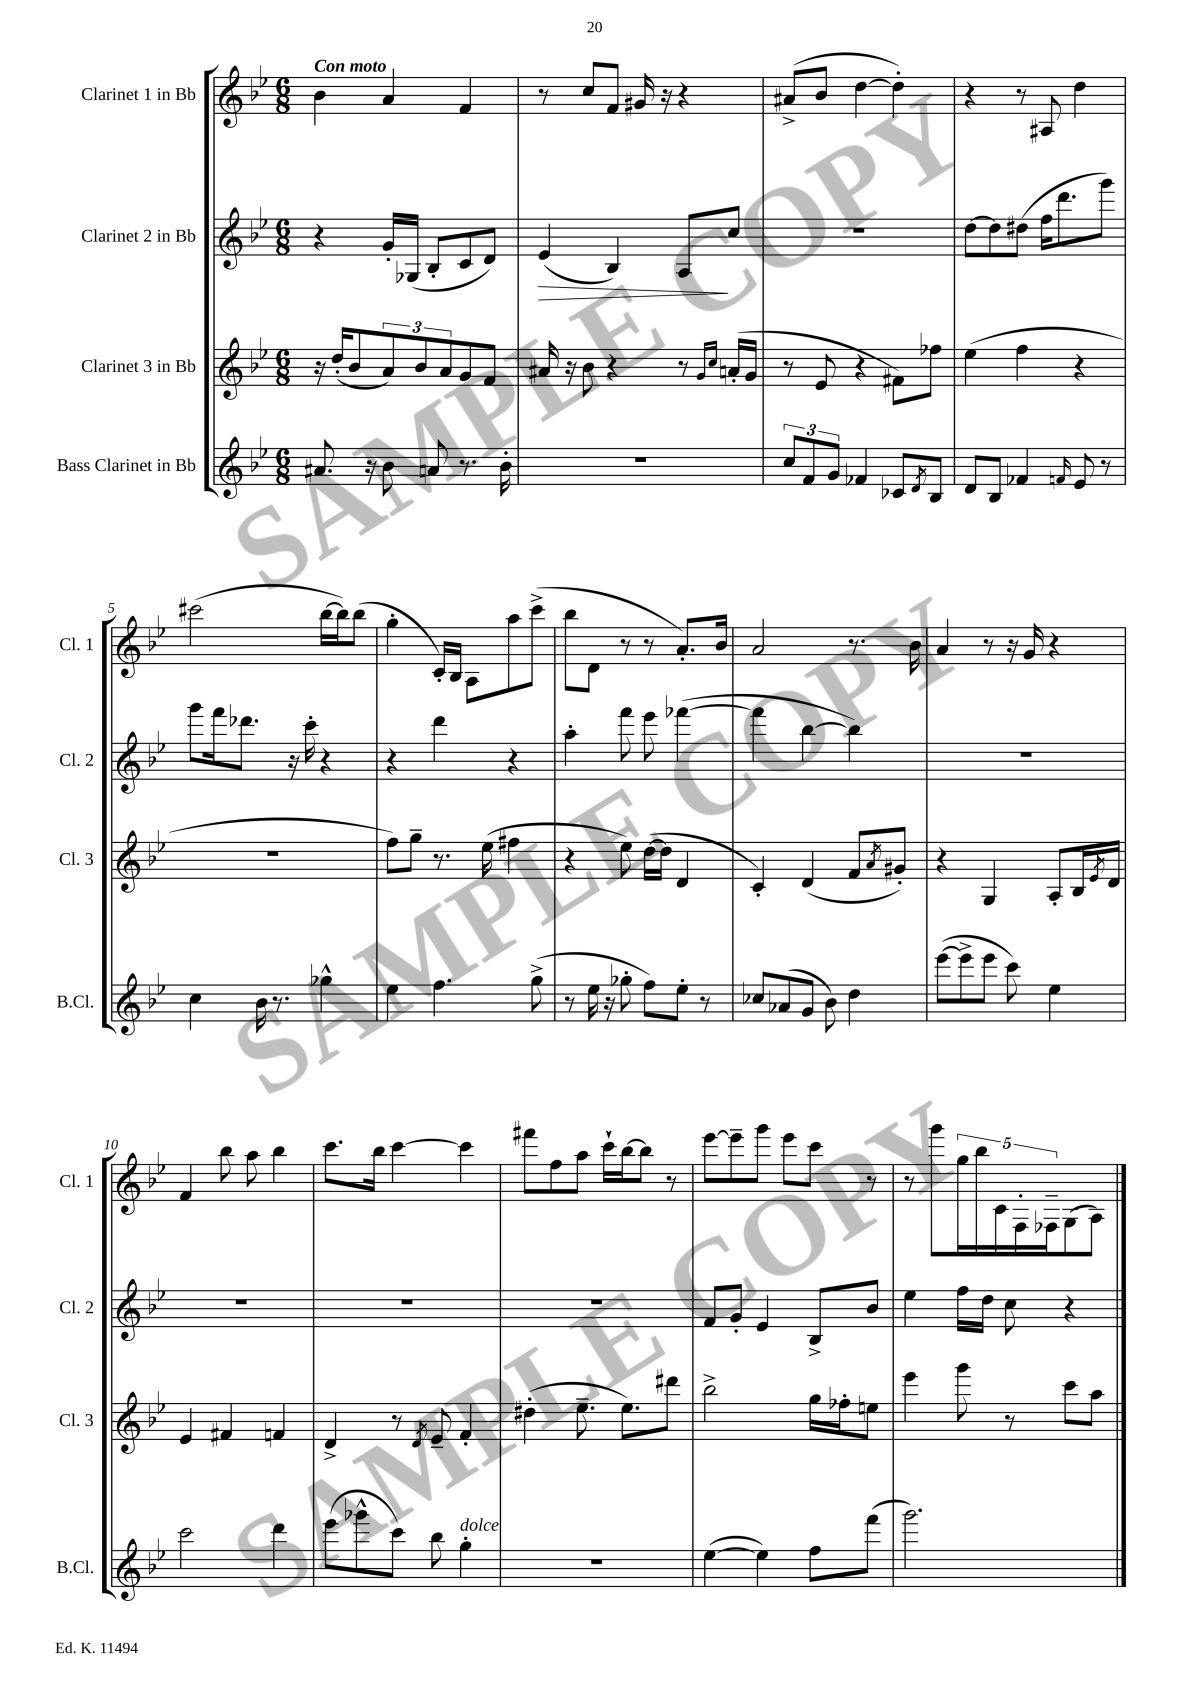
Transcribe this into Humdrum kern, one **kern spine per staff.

**kern	**kern	**kern	**kern
*staff4	*staff3	*staff2	*staff1
*clefG2	*clefG2	*clefG2	*clefG2
*k[b-e-]	*k[b-e-]	*k[b-e-]	*k[b-e-]
*M6/8	*M6/8	*M6/8	*M6/8
8.a#	16r	4r	4b-
.	(16dd'	.	.
.	8b-	.	.
16r	.	.	.
8b-	12a)	16g'	4a
.	.	(16G-	.
.	12b-	.	.
8a	.	8B-'	.
.	12a	.	.
8.r	8g	8c	4f
.	8f	8d)	.
16b-'	.	.	.
=	=	=	=
2.r	16a#	(4e-	8r
.	16r	.	.
.	8b-	.	8cc
.	4r	4B-)	8f
.	.	.	16g#
.	.	.	16r
.	8r	8A	4r
.	16qqg	.	.
.	16qqcc	.	.
.	(16a'	8cc	.
.	16g	.	.
=	=	=	=
12cc	8r	2.r	(8a#^
12f	.	.	.
.	8e-	.	8b-
12g	.	.	.
4f-	4r	.	[4dd
8c-	8f#)	.	4dd'])
8qd	.	.	.
8B-	8ff-	.	.
=	=	=	=
8d	(4ee-	[8dd	4r
8B-	.	8dd]	.
4f-	4ff	(8dd#	8r
.	.	16ff	8A#
.	.	8.ddd	.
16qqf	.	.	.
8e-	4r	.	4dd
8r	.	8ggg)	.
=	=	=	=
4cc	2.r	8ggg	(2ccc#
.	.	16fff	.
.	.	8.ddd-	.
16b-	.	.	.
8.r	.	.	.
.	.	16r	.
.	.	16ccc'	.
4gg-^^	.	4r	[16bb-
.	.	.	16bb-])
.	.	.	(8bb-
=	=	=	=
4ee-	8ff)	4r	4gg'
.	8gg~	.	.
4.ff	8.r	4ddd	16c')
.	.	.	16B-
.	.	.	8A
.	(16ee-	.	.
.	4ff#	4r	8aa
(8gg^	.	.	(8ccc^
=	=	=	=
8r	4r	4aa'	8bb-
16ee-	.	.	8d
16r	.	.	.
8gg-'	8ee-)	8fff	8r
8ff)	([16dd	8eee-	8r
.	16dd]	.	.
8ee-'	4d	([4fff-	8.a')
8r	.	.	.
.	.	.	16b-
=	=	=	=
8cc-	4c')	4fff-]	2a
(8a-	.	.	.
8g	(4d	[4bb-	.
8b-)	.	.	.
4dd	8f	4bb-])	8.r
.	8qa	.	.
.	8g#')	.	.
.	.	.	16b-
=	=	=	=
([8eee-	4r	2.r	4a
8eee-^]	.	.	.
8eee-	4G	.	8r
8ccc)	.	.	16r
.	.	.	16g
4ee-	8A'	.	4r
.	16B-	.	.
.	8qe-	.	.
.	16d	.	.
=	=	=	=
2ccc	4e-	2.r	4f
.	4f#	.	8bb-
.	.	.	8aa
4ddd	4f	.	4bb-
=	=	=	=
(8eee-	4d^	2.r	8.ccc
8ggg-^^	.	.	.
.	.	.	16bb-
8ccc)	8r	.	[4ccc
.	8qd	.	.
8bb-	8e-~	.	.
4gg'	4f'	.	4ccc]
=	=	=	=
2.r	(4dd#'	2.r	8fff#
.	.	.	8ff
.	8.ee-~	.	8aa
.	.	.	16ccc`
.	8.ee-)	.	[16bb-
.	.	.	8bb-]
.	8ddd#	.	8r
=	=	=	=
([4ee-	2bb-^	8f	[8eee-
.	.	8g'	8eee-~]
4ee-])	.	4e-	8ggg
.	.	.	8eee-
8ff	16gg	8B-^	8ccc
.	16ff-'	.	.
(8fff	8ee	8b-	8r
=	=	=	=
2.ggg)	4eee-	4ee-	8r
.	.	.	8ggg
.	8ggg	16ff	20gg
.	.	.	20bb-
.	.	16dd	.
.	.	.	20c
.	8r	8cc	.
.	.	.	20F'
.	.	.	20F-~
.	8ccc	4r	(8G
.	8aa	.	8A)
==	==	==	==
*-	*-	*-	*-
